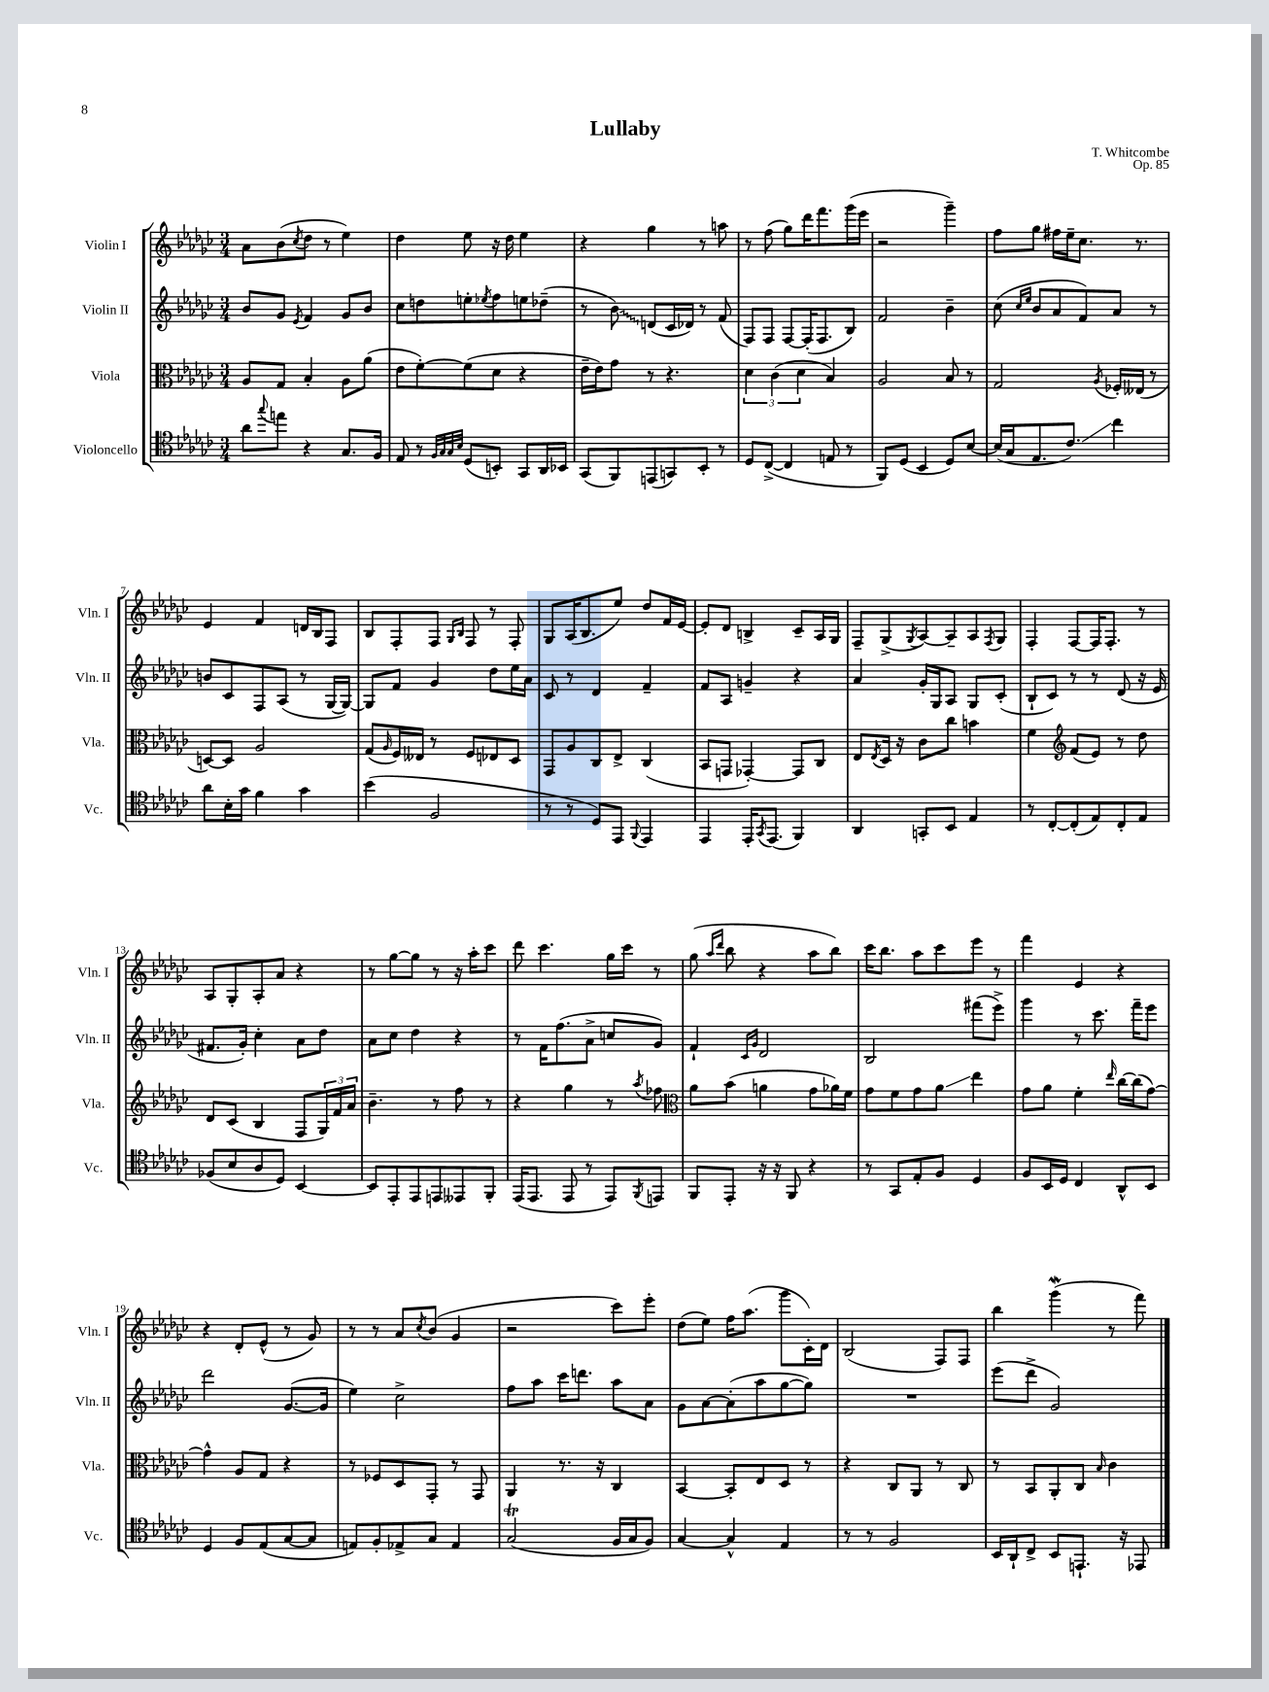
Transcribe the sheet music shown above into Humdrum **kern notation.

**kern	**kern	**kern	**kern
*staff4	*staff3	*staff2	*staff1
*clefC4	*clefC3	*clefG2	*clefG2
*k[b-e-a-d-g-c-]	*k[b-e-a-d-g-c-]	*k[b-e-a-d-g-c-]	*k[b-e-a-d-g-c-]
*M3/4	*M3/4	*M3/4	*M3/4
8a-\L	8A-/L	8b-/L	8a-\L
8qqgg-/	.	.	.
8ee\J	8G-/J	8g-/J	(8b-\
.	.	8qe-/	8qcc-/
4r	4B-'/	4f/	8dd-\J
.	.	.	8r
8.G-/L	8A-\L	8g-/L	4ee-\)
.	(8a-\J	8b-/J	.
16F/Jk	.	.	.
=	=	=	=
8E-/	8e-\L	8cc-\L	4dd-\
8r	[8f'\)	8dd\	.
32qqF/LLL	.	.	.
32qqG-/	.	.	.
32qqG-/	.	.	.
32qqB-/JJJ	.	.	.
(8D-/L	(8f\]	8ee'\	8ee-\
.	.	8qee-/	.
8BB'/J)	8d-\J	8ff\	16r
.	.	.	16dd-\
8GG-/L	4r	8ee\	4ee-\
16AA-/L	.	(8dd-~\J	.
16BB-/JJ	.	.	.
=	=	=	=
(8GG-/L	16e-~\LL	8r	4r
.	16e-\J)	.	.
8FF/)	8g-\J	8b-\)	.
(8EE/	8r	(8d/L	4gg-\
8GG/)	4.r	16c-/L	.
.	.	16d-/JJ)	.
8BB-'/J	.	8r	8r
8r	.	(8f/	8aa\
=	=	=	=
8D-/L	6d-\	8F/L)	8r
([8C-^/J	.	8F/J	(8ff\
.	(6c-\	.	.
4C-/]	.	[8F/L	8gg-\L)
.	6d-\	.	.
.	.	(16F'/]K	16ddd-\K
.	.	8.F/	8.fff\
8E/	4B-/)	.	.
8r	.	8B-/J)	(16ggg-\L
.	.	.	16eee-\JJ
=	=	=	=
8FF/L)	2A-/	2f/	2r
(8D-/J	.	.	.
4BB-/	.	.	.
8D-/L)	8B-/	4b-~\	4ggg-~\)
[8B-/J	8r	.	.
=	=	=	=
(16B-/]LL	2G-/	(8cc-\	8ff\L
16G-/J	.	.	.
.	.	16qqcc-/LL	.
.	.	16qqee-/JJ	.
8.E-/	.	8b-/L	8gg-\J
.	.	8a-/	16ff#\LL
8.c-/J)	.	.	16ee-~\J
.	.	8f/)	8.cc-\J
.	8qA-/	.	.
4cc-\	16F-'/LL	8a-/J	.
.	(16E--/JJ	.	8.r
.	8r	8r	.
=	=	=	=
8a-\L	[8D/L)	8b/L	4e-/
16B-'\L	8D/]J	8c-/	.
16g-\JJ	.	.	.
4f\	2A-/	8F/	4f/
.	.	(8A-/J	.
4g-\	.	8r	16d/LL
.	.	.	16B-/J
.	.	[16G-/LL	8F/J
.	.	16G-/_JJ)	.
=	=	=	=
(4b-\	(8G-/L	8G-/]L	8B-/L
.	16qqA-/	.	.
.	16F/L)	8f/J	8F'/
.	16E--/JJ	.	.
2F/	8r	4g-/	8F/J
.	.	.	16qqG-/LL
.	.	.	16qqB-/JJ
.	8F/L	.	8F/
.	8E-/	8dd-\L	8r
.	8D-/J	16ee-\L	8F'/
.	.	16a-\JJ	.
=	=	=	=
8r	8GG-/L	8c-/	8G-/L
8r	8A-/	8r	(16A-/K
.	.	.	8.B-/
8D-/L)	8C-/	4d-/	.
8EE-/J	8E-^/J	.	8ee-/J)
8qqFF/	.	.	.
4EE-/	(4C-/	4f~/	8dd-/L
.	.	.	16f/L
.	.	.	[16e-/JJ
=	=	=	=
4EE-/	8BB-/L	8f/L	8e-'/]L
.	8GG/J	8A-/J	8d-/J
16EE-'/LK	[4GG-'/)	4g~/	4B^/
8qGG-/	.	.	.
(8.EE-/J	.	.	.
4FF/)	8GG-/]L	4r	8c-~/L
.	8C-/J	.	16A-/L
.	.	.	16G-/JJ
=	=	=	=
4AA-/	8E-/L	4a-/	8F~/L
.	8qE-/	.	.
.	16D-/Jk	.	(8G-^/
.	16r	.	.
.	.	.	8qG-/
8GG'/L	8c-\L	16g-'/LL	[8A-/)
.	.	16G-/J	.
8BB-/J	8cc-\J	8A-/J	8A-~/]
4E-/	4b\	8G-/L	8A-/
.	.	.	8qF/
.	.	(8c-'/J	8G-/J
=	=	=	=
8r	4f\	8B-`/L	4F'/
[8C-'/L	.	8c-/J)	.
*	*clefG2	*	*
(8C-'/]	(8f/L	8r	[8F/L
8E-/)	8e-/J)	8r	16F/]K
.	.	.	8.F'/J
8C-'/	8r	(8d-/	.
8E-/J	8dd-\	16r	8r
.	.	16e-/	.
=	=	=	=
(8F-/L	8d-/L	8.f#/L	8A-/L
8B-/	(8c-/J	.	8G-'/
.	.	16g-'/Jk)	.
8A-/	4B-/	4cc-'\	8A-'/
8D-/J)	.	.	8a-/J
[4BB-/	8F/L	8a-\L	4r
.	24G-/L)	8dd-\J	.
.	24f/	.	.
.	24a-/JJ	.	.
=	=	=	=
8BB-/]L	4.b-~\	8a-\L	8r
8EE-'/	.	8cc-\J	[8gg-\L
8EE-/	.	4dd-\	8gg-\]J
8EE/	8r	.	8r
8EE--/	8ff\	4r	16r
.	.	.	16aa-'\LK
8FF'/J	8r	.	8ccc-\J
=	=	=	=
(16EE-/LK	4r	8r	8ddd-\
8.EE-/J	.	.	.
.	.	16f\LK	4.ccc-\
.	.	(8.ff\	.
8EE-/	4gg-\	.	.
8r	.	8a-^\J	.
8EE-/L)	8r	8cc/L	16gg-\LL
.	.	.	16ccc-\JJ
8qFF/	8qaa-/	.	.
8EE/J	8ff-\	8g-/J)	8r
=	=	=	=
*	*clefC3	*	*
8FF/L	8a-\L	4f`/	(8gg-\
.	.	.	16qqaa-/LL
.	.	.	16qqddd-/JJ
8EE-'/J	(8b-\J	.	8bb-\
.	.	16qqc-/LL	.
.	.	16qqg-/JJ	.
16r	4a\	2d-/	4r
16r	.	.	.
8FF/	.	.	.
4r	8g-\L	.	8aa-\L
.	16a-\L)	.	8bb-\J)
.	16f\JJ	.	.
=	=	=	=
8r	8g-\L	2B-/	16ccc-\LK
.	.	.	8.bb-\J
8GG-/L	8f\	.	.
8E-'/	8g-\	.	8aa-\L
8F/J	8a-\J	.	8ccc-\
4D-/	4ee-\	(8fff#\L	8eee-\J
.	.	8eee-^\J)	8r
=	=	=	=
8F/L	8g-\L	4ggg-\	4fff\
16BB-/L	8a-\J	.	.
16D-/JJ	.	.	.
4C-/	4f'\	8r	4e-/
.	.	8.ccc-\	.
.	16qqee-/	.	.
8AA-^^/L	[16cc-\LL	.	4r
.	(16cc-\]J	16fff~\LK	.
8BB-/J	[8g-\J)	8eee-\J	.
=	=	=	=
4D-/	4g-^^\]	2ddd-\	4r
8F/L	8A-/L	.	8d-'/L
(8E-/	8G-/J	.	(8e-^^/J
[8G-/	4r	([8.g-/L	8r
8G-/]J	.	.	8g-/)
.	.	16g-/]Jk	.
=	=	=	=
8E/L)	8r	4ee-\)	8r
8F'/	8F-/L	.	8r
8E-^/	8D-/	2cc-^\	8a-/L
.	.	.	8qcc-/
8G-/J	8GG-'/J	.	(8b-/J
4E-/	8r	.	4g-/
.	8GG-/	.	.
=	=	=	=
(2G-/	4AA-/	8ff\L	2r
.	.	8aa-\J	.
.	8.r	16ccc-\LK	.
.	.	8.ddd\J	.
.	16r	.	.
16F/LL	4C-/	8aa-\L	8ccc-\L)
16G-/J	.	.	.
8F/J)	.	8a-\J	8eee-'\J
=	=	=	=
[4G-/	[4BB-/	8g-\L	(8dd-\L
.	.	[8a-\	8ee-\J)
4G-^^/]	8BB-'/]L	(8a-'\]	16ff\LK
.	.	.	(8.aa-\J
.	8E-/	8aa-\	.
4E-/	8D-/J	[8gg-\	8ggg-\L
.	8r	8gg-\]J)	16c-'\L)
.	.	.	16d-\JJ
=	=	=	=
8r	4r	2.r	(2B-/
8r	.	.	.
2F/	8C-/L	.	.
.	8AA-/J	.	.
.	8r	.	8F/L)
.	8C-/	.	8F/J
=	=	=	=
16BB-/LL	8r	(8eee-\L	4bb-\
16AA-`/J	.	.	.
8C-^/J	8BB-/L	8ddd-^\J	.
8BB-/L	8AA-'/	2g-/)	(4ggg-\
8.EE`/J	8C-/J	.	.
.	16qqB-/	.	.
.	4c-\	.	8r
16r	.	.	.
8EE-/	.	.	8fff\)
==	==	==	==
*-	*-	*-	*-
